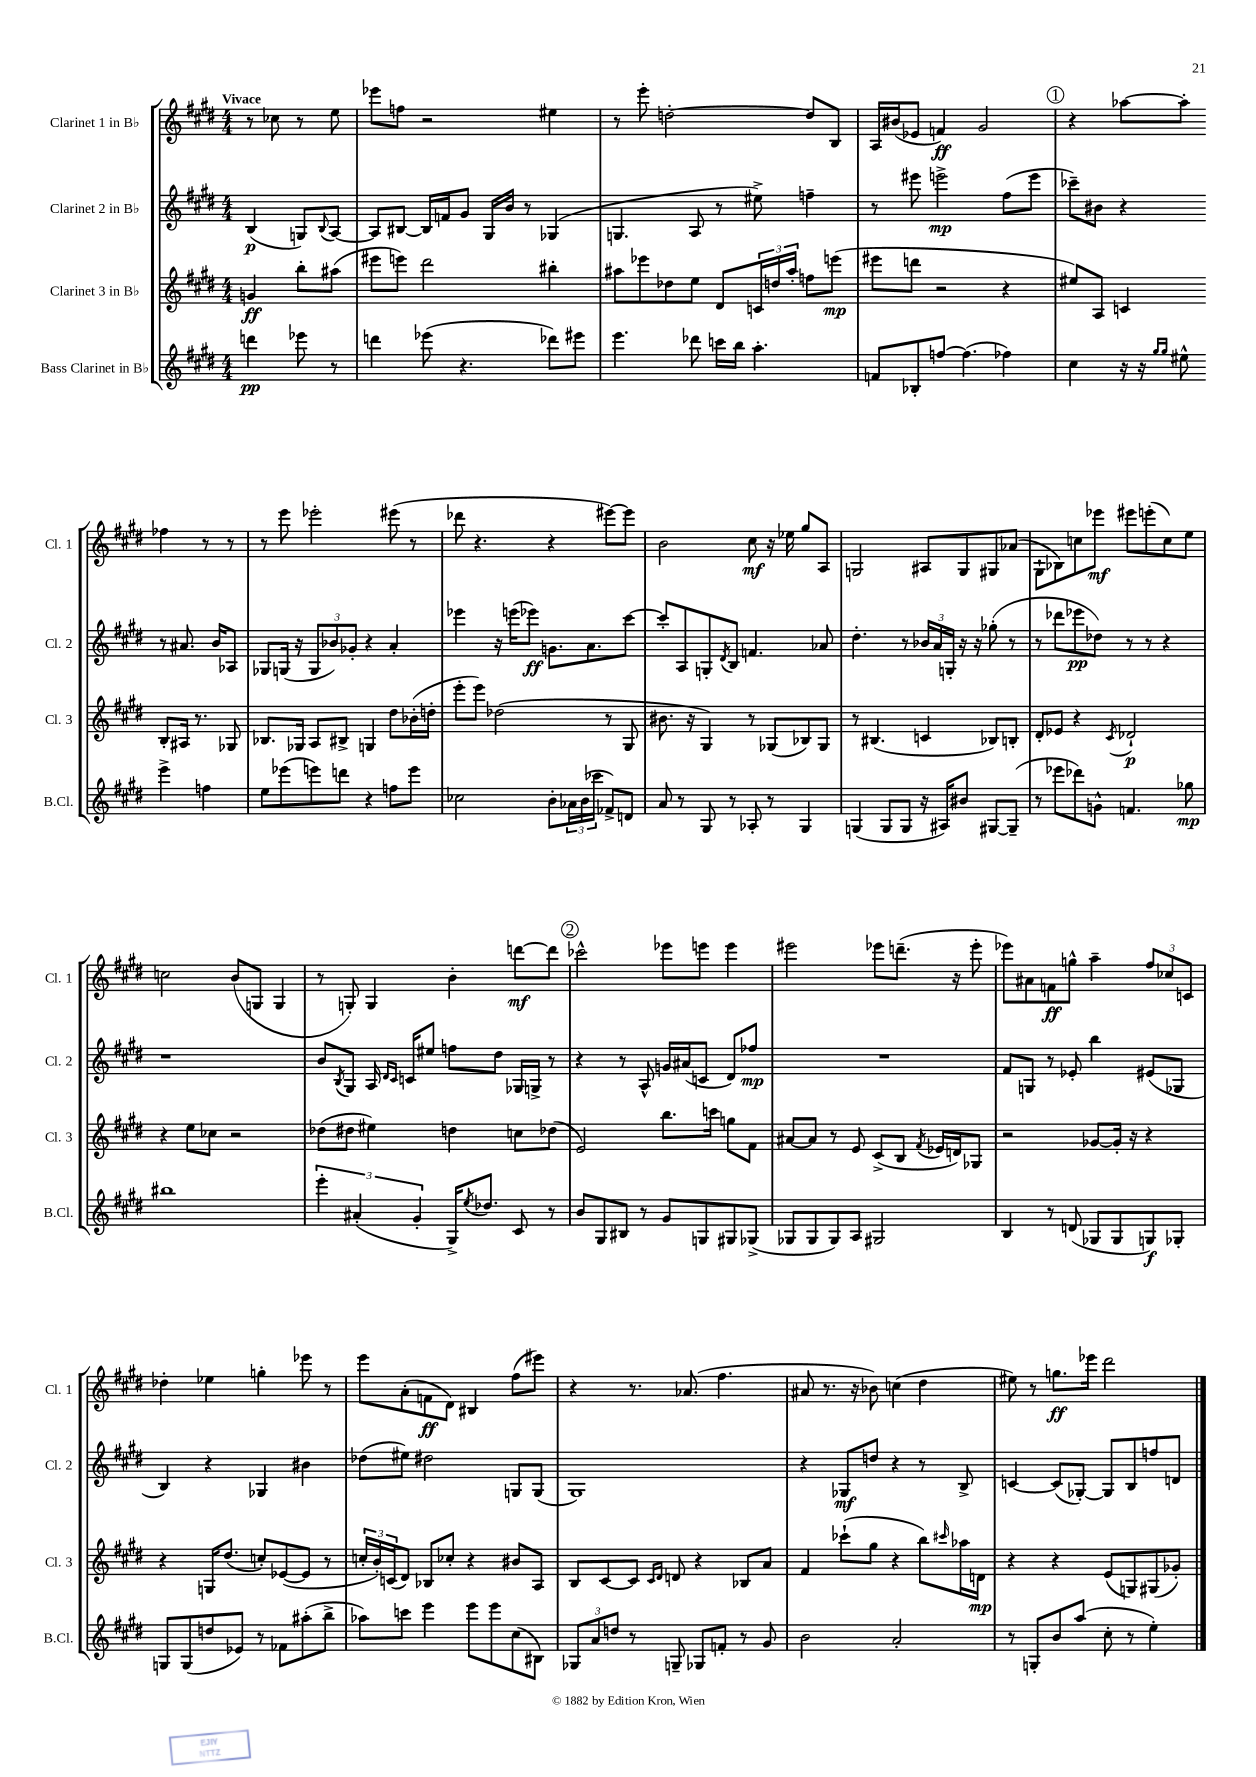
<<
\new StaffGroup <<
\new Staff = "s0" \with { instrumentName = "Clarinet 1 in Bb" shortInstrumentName = "Cl. 1" } {
    \clef treble \key e \major \numericTimeSignature \time 4/4 \partial 2 \tempo "Vivace"
    r8 ces''8 r8 e''8 |
    ees'''8 f''8 r2 eis''4 |
    r8 e'''8-. d''2~-. d''8 b8 |
    a16 bis'16( ees'8 f'4\ff) gis'2 |
    \mark \markup { \circle "1" } r4 aes''8~ aes''8-. fes''4 r8 r8 |
    r8 e'''8 ees'''2-. eis'''8( r8 |
    des'''8 r4. r4 eis'''8~) eis'''8 |
    b'2 cis''8\mf r16 ees''16 gis''8 a8 |
    g2 ais8 g8 gis8 aes'8( |
    gis8-! bes8) c''8 ees'''8\mf eis'''8 e'''8-.( c''8) e''8 |
    c''2 b'8( g8 g4 |
    r8 g8-.) g4 b'4-. d'''8~\mf d'''8 |
    \mark \markup { \circle "2" } ces'''2-^ ees'''8 e'''8 e'''4 |
    eis'''2 ees'''8 d'''8.--( r16 ees'''8-. |
    ees'''8) ais'8 f'8\ff g''8-^ a''4-- \tuplet 3/2 { fis''8 ces''8 c'8 } |
    des''4-. ees''4 g''4-. ees'''8 r8 |
    e'''8 a'8-.( f'8\ff dis'8) bis4 fis''8( eis'''8) |
    r4 r8. aes'8.( fis''4. |
    ais'8 r8. r16 bes'8) c''4( dis''4 |
    eis''8) r8 g''8.\ff ees'''16 dis'''2 \bar "|." |
}
\new Staff = "s1" \with { instrumentName = "Clarinet 2 in Bb" shortInstrumentName = "Cl. 2" } {
    \clef treble \key e \major \numericTimeSignature \time 4/4 \partial 2
    b4\p( g8) \appoggiatura { b8 } a8~ |
    a8 bis8~ bis16 f'16 gis'8 gis16 b'16 r8 ges4( |
    g4. a8 r8 eis''8->) f''4-- |
    r8 eis'''8 e'''2->\mp fis''8( e'''8 |
    \mark \markup { \circle "1" } ces'''8--) bis'8 r4 r8 ais'8. bis'16 aes8 |
    ges8 g16( r16 \tuplet 3/2 { g8 bes'8) ges'8-. } r4 a'4-. |
    ees'''4 r16 e'''16( ees'''8\ff) g'8. a'8. cis'''8~ |
    cis'''8-. a8 g8-. \acciaccatura { dis'8 } b8 f'4. aes'8 |
    dis''4.-. r8 \tuplet 3/2 { bes'16 a'16 g16-. } r16 r16 ges''8-.( r8 |
    r8 des'''8 ees'''8\pp des''8) r8 r8 r4 |
    r1 |
    b'8 \acciaccatura { b8 } gis8 a16 \grace { dis'16 cis'16 } c'16 eis''8 f''8 dis''8 ges16 g16-> r8 |
    \mark \markup { \circle "2" } r4 r8 a8-^ g'16 ais'16( c'8 dis'8) fes''8\mp |
    R1 |
    fis'8 g8 r8 ees'8-. b''4 eis'8( ges8 |
    b4) r4 ges4 bis'4 |
    des''8( eis''8) dis''2 g8 g8( |
    gis1) |
    r4 ges8\mf d''8 r4 r8 b8-> |
    c'4~ c'8( ges8~-.) ges8 b8 f''8 d'8 \bar "|." |
}
\new Staff = "s2" \with { instrumentName = "Clarinet 3 in Bb" shortInstrumentName = "Cl. 3" } {
    \clef treble \key e \major \numericTimeSignature \time 4/4 \partial 2
    g'4\ff b''8-. ais''8( |
    eis'''8 e'''8) dis'''2 bis''4-. |
    ais''8 ees'''8 des''8 e''8 dis'8 \tuplet 3/2 { c'16 d''16 ais''16-. } f''8 e'''8\mp( |
    eis'''8 d'''8 r2 r4 |
    \mark \markup { \circle "1" } eis''8) a8 c'4 b8-. ais16 r8. ges8 |
    bes8. ges16 a8 bis8-> g4 dis''8 bes'16-.( d''16-. |
    e'''8-. e'''8) des''2( r8 gis8 |
    bis'8. r16 gis4) r8 ges8( bes8) ges8 |
    r8 bis4.( c'4 bes8) b8-. |
    dis'8-. ees'8 r4 \acciaccatura { cis'8 } des'2-!\p |
    r4 e''8 ces''8 r2 |
    des''8( dis''8 eis''4) d''4 c''8 des''8( |
    \mark \markup { \circle "2" } e'2) b''8. c'''16 g''8 fis'8 |
    ais'8~ ais'8 r8 e'8 cis'8->( b8 \acciaccatura { fis'8 } ees'16 d'16) ges8 |
    r2 ges'8~ ges'16-. r16 r4 |
    r4 g16 dis''8.( c''8-.) ees'8~( ees'8 r8 |
    \tuplet 3/2 { c''16-. b'16-.) c'16( } dis'8) bes8 ces''8-. r4 bis'8 a8 |
    b8 cis'8~ cis'8 \grace { cis'16 dis'16 } d'8 r4 bes8 a'8 |
    fis'4 ces'''8-!( gis''8 r4 b''8) \grace { cis'''16 } aes''16 d'16\mp |
    r4 r4 e'8( g8) gis8( ges'8-.) \bar "|." |
}
\new Staff = "s3" \with { instrumentName = "Bass Clarinet in Bb" shortInstrumentName = "B.Cl." } {
    \clef treble \key e \major \numericTimeSignature \time 4/4 \partial 2
    d'''4\pp ees'''8 r8 |
    d'''4 ees'''8( r4. des'''8) eis'''8 |
    e'''4. des'''8 c'''16 b''16 a''4.-. |
    f'8 bes8-. f''8~ f''4.( fes''4) |
    \mark \markup { \circle "1" } cis''4 r16 r16 \grace { gis''16 gis''16 } eis''8-^ e'''4-> f''4 |
    e''8 ees'''8( e'''8) d'''8 r4 f''8 e'''8 |
    ces''2 b'8-. \tuplet 3/2 { aes'16 b'16( ces'''16 } fes'8->) d'8 |
    a'8 r8 gis8 r8 aes8-. r8 gis4 |
    g4( g8 g8 r16 ais16) bis'8 gis8~ gis8--( |
    r8 ees'''8 des'''8) g'8-^ f'4. ges''8\mp |
    bis''1 |
    \tuplet 3/2 { e'''4-. ais'4-.( gis'4-. } gis16->) \acciaccatura { e''8 } des''8. cis'8 r8 |
    \mark \markup { \circle "2" } b'8 gis8 bis8 r8 gis'8 g8 gis8 ges8->( |
    ges8 ges8 ges8) a8 gis2 |
    b4 r8 d'8( ges8 ges8 g8\f) ges8-. |
    g8 g8( d''8 ees'8) r8 fes'8 ais''8-.( b''8-> |
    aes''8) c'''8 e'''4 e'''8 e'''8 cis''8( bis8) |
    \tuplet 3/2 { ges8 a'8 d''8 } r8 g8-- ges8 f'8-. r8 gis'8 |
    b'2 a'2-. |
    r8 g8-. b'8 a''8( cis''8-. r8 e''4-.) \bar "|." |
}
>>
>>
\layout { \context { \Score \remove "Bar_number_engraver" } }
